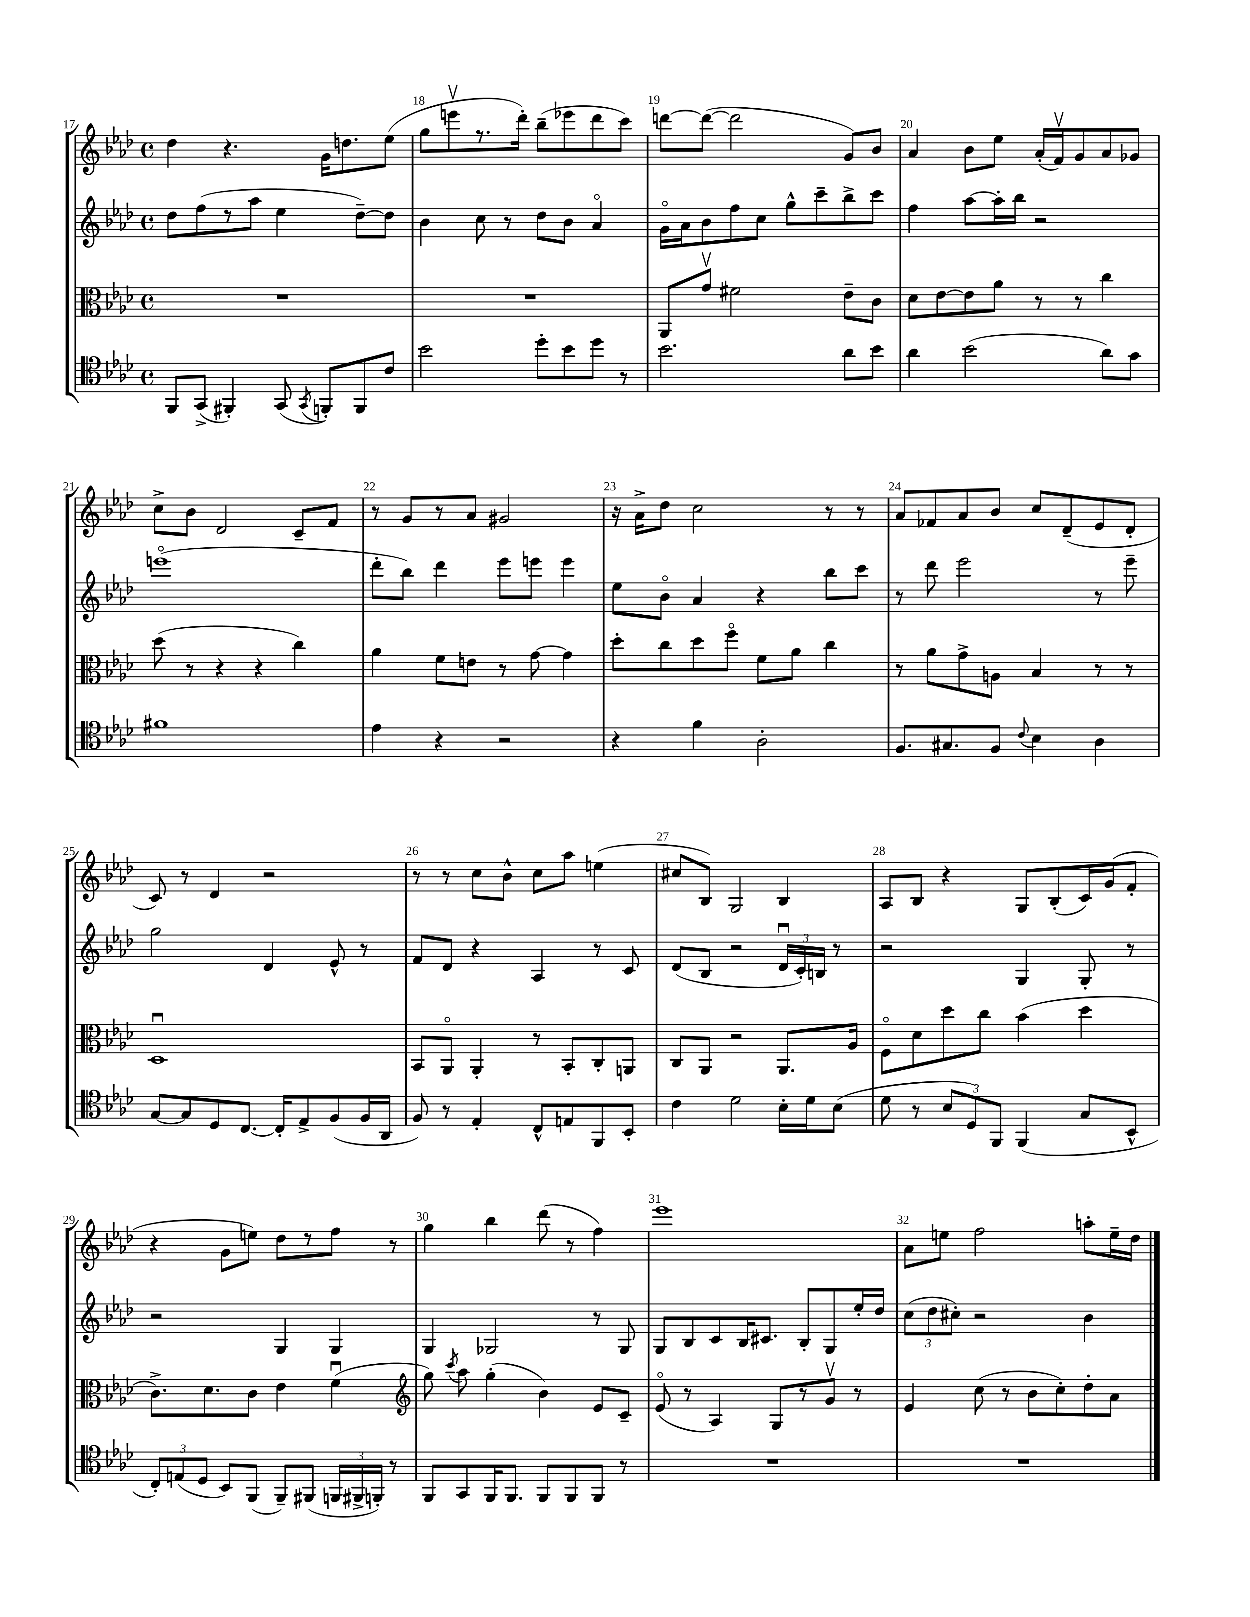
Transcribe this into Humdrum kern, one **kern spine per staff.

**kern	**kern	**kern	**kern
*part4	*part3	*part2	*part1
*staff4	*staff3	*staff2	*staff1
*clefC4	*clefC3	*clefG2	*clefG2
*k[b-e-a-d-]	*k[b-e-a-d-]	*k[b-e-a-d-]	*k[b-e-a-d-]
*M4/4	*M4/4	*M4/4	*M4/4
*met(c)	*met(c)	*met(c)	*met(c)
=17	=17	=17	=17
8FF/L	1r	8dd-\L	4dd-\
(8GG^/J	.	(8ff\	.
4FF#X'/)	.	8r	4.r
.	.	8aa-\J	.
(8GG/	.	4ee-\	.
8qGG/	.	.	.
8FFn'/L)	.	.	16g\KL
.	.	.	8.ddn\
8FF/	.	[8dd-~\L)	.
8c/J	.	8dd-\J]	(8ee-\J
=18	=18	=18	=18
2b-\	1r	4b-\	8gg\L
.	.	.	8eeenv\
.	.	8cc\	8.r
.	.	8r	.
.	.	.	16ddd-'\Jk)
8dd-'\L	.	8dd-\L	(8bb-~\L
8b-\	.	8b-\J	8eee-X\
8dd-\J	.	4a-/	8ddd-\
8r	.	.	8ccc\J)
=19	=19	=19	=19
2.b-\	8AA-/L	16g\LL	[8dddn\L
.	.	16a-\J	.
.	8gv/J	8b-\	(8ddd\J_
.	2f#X\	8ff\	2ddd\]
.	.	8cc\J	.
.	.	8gg^^\L	.
.	.	8ccc~\	.
8a-\L	8e-~\L	8bb-^\	8g/L)
8b-\J	8c\J	8ccc\J	8b-/J
=20	=20	=20	=20
4a-\	8d-\L	4ff\	4a-/
.	[8e-\	.	.
(2b-\	8e-\]	[8aa-\L	8b-\L
.	8a-\J	16aa-'\L]	8ee-\J
.	.	16bb-\JJ	.
.	8r	2r	(16a-'/LL
.	.	.	16fv/J)
.	8r	.	8g/
8a-\L)	4cc\	.	8a-/
8g\J	.	.	8g-X/J
!!LO:LB:g=z
=21	=21	=21	=21
1f#X	(8dd-\	(1eeen	8cc^\L
.	8r	.	8b-\J
.	4r	.	2d-/
.	4r	.	.
.	4cc\)	.	8c~/L
.	.	.	8f/J
=22	=22	=22	=22
4e-\	4a-\	8ddd-'\L	8r
.	.	8bb-\J)	8g/L
4r	8f\L	4ddd-\	8r
.	8en\J	.	8a-/J
2r	8r	8eee-\L	2g#X/
.	[8g\	8eeen\J	.
.	4g\]	4eee\	.
=23	=23	=23	=23
4r	8dd-'\L	8ee-\L	16r
.	.	.	16a-^\KL
.	8cc\	8b-\J	8dd-\J
4f\	8dd-\	4a-/	2cc\
.	8ff\J	.	.
2A-'\	8f\L	4r	.
.	8a-\J	.	.
.	4cc\	8bb-\L	8r
.	.	8ccc\J	8r
=24	=24	=24	=24
8.F/L	8r	8r	8a-/L
.	8a-\L	8ddd-\	8f-X/
8.G#X/	.	.	.
.	8g^\	2eee-\	8a-/
8F/J	8An\J	.	8b-/J
8qqc/	.	.	.
4B-\	4B-/	.	8cc/L
.	.	.	(8d-~/
4A-\	8r	8r	8e-/
.	8r	8eee-~\	8d-'/J
!!LO:LB:g=z
=25	=25	=25	=25
[8G/L	1D-u	2gg\	8c/)
8G/]	.	.	8r
8D-/	.	.	4d-/
[8.C/J	.	.	.
.	.	4d-/	2r
16C'/KL]	.	.	.
8E-^/	.	.	.
(8F/	.	8e-^^/	.
16F/L	.	8r	.
16AA-/JJ	.	.	.
=26	=26	=26	=26
8F/)	8BB-/L	8f/L	8r
8r	8AA-/J	8d-/J	8r
4E-'/	4AA-'/	4r	8cc\L
.	.	.	8b-^^\J
8C^^/L	8r	4A-/	8cc\L
8En/	8BB-'/L	.	8aa-\J
8FF/	8C'/	8r	(4een\
8BB-'/J	8AAn/J	8c/	.
=27	=27	=27	=27
4c\	8C/L	(8d-/L	8cc#X/L
.	8AA-/J	8B-/J	8B-/J)
2d-\	2r	2r	2G/
16B-'\LL	8.AA-/L	24d-u/LL	4B-/
.	.	24c'/)	.
16d-\J	.	.	.
.	.	24Bn/JJ	.
(8B-\J	.	8r	.
.	16A-/Jk	.	.
=28	=28	=28	=28
8d-\	8F\L	2r	8A-/L
8r	8d-\	.	8B-/J
12B-/L	8dd-\	.	4r
12D-/)	.	.	.
.	8cc\J	.	.
12FF/J	.	.	.
(4FF/	(4b-\	4G/	8G/L
.	.	.	(8B-'/
8G/L	4dd-\	8G'/	16c/L)
.	.	.	(16g/J
8BB-^^/J	.	8r	8f'/J
!!LO:LB:g=z
=29	=29	=29	=29
12C'/L)	8.c^\L)	2r	4r
(12En/	.	.	.
12D-/J	.	.	.
.	8.d-\	.	.
8BB-/L)	.	.	8g\L
(8FF/J	8c\J	.	8een\J)
8FF~/L)	4e-\	4G/	8dd-\L
(8FF#X/J	.	.	8r
24FFn/LL	(4fu\	4G/	8ff\J
24FF#X^/	.	.	.
24FFn'/JJ)	.	.	.
8r	.	.	8r
=30	=30	=30	=30
*	*clefG2	*	*
8FF/L	8gg\)	4G/	4gg\
.	8qccc/	.	.
8GG/	8aa-\	.	.
16FF/K	(4gg'\	2G-X/	4bb-\
8.FF/J	.	.	.
8FF/L	4b-\)	.	(8ddd-\
8FF/	.	.	8r
8FF/J	8e-/L	8r	4ff\)
8r	8c~/J	8G-/	.
=31	=31	=31	=31
1r	(8e-/	8G/L	1eee-
.	8r	8B-/	.
.	4A-/)	8c/	.
.	.	16B-/K	.
.	.	8.c#X/J	.
.	8G/L	.	.
.	8r	8B-'/L	.
.	8gv/J	8G/	.
.	8r	16ee-'/L	.
.	.	16dd-/JJ	.
=32	=32	=32	=32
1r	4e-/	(12cc\L	8a-\L
.	.	12dd-\	.
.	.	.	8een\J
.	.	12cc#X'\J)	.
.	(8cc\	2r	2ff\
.	8r	.	.
.	8b-\L	.	.
.	8cc'\)	.	.
.	8dd-'\	4b-\	8aan'\L
.	8a-\J	.	16ee~\L
.	.	.	16dd-\JJ
==	==	==	==
*-	*-	*-	*-
